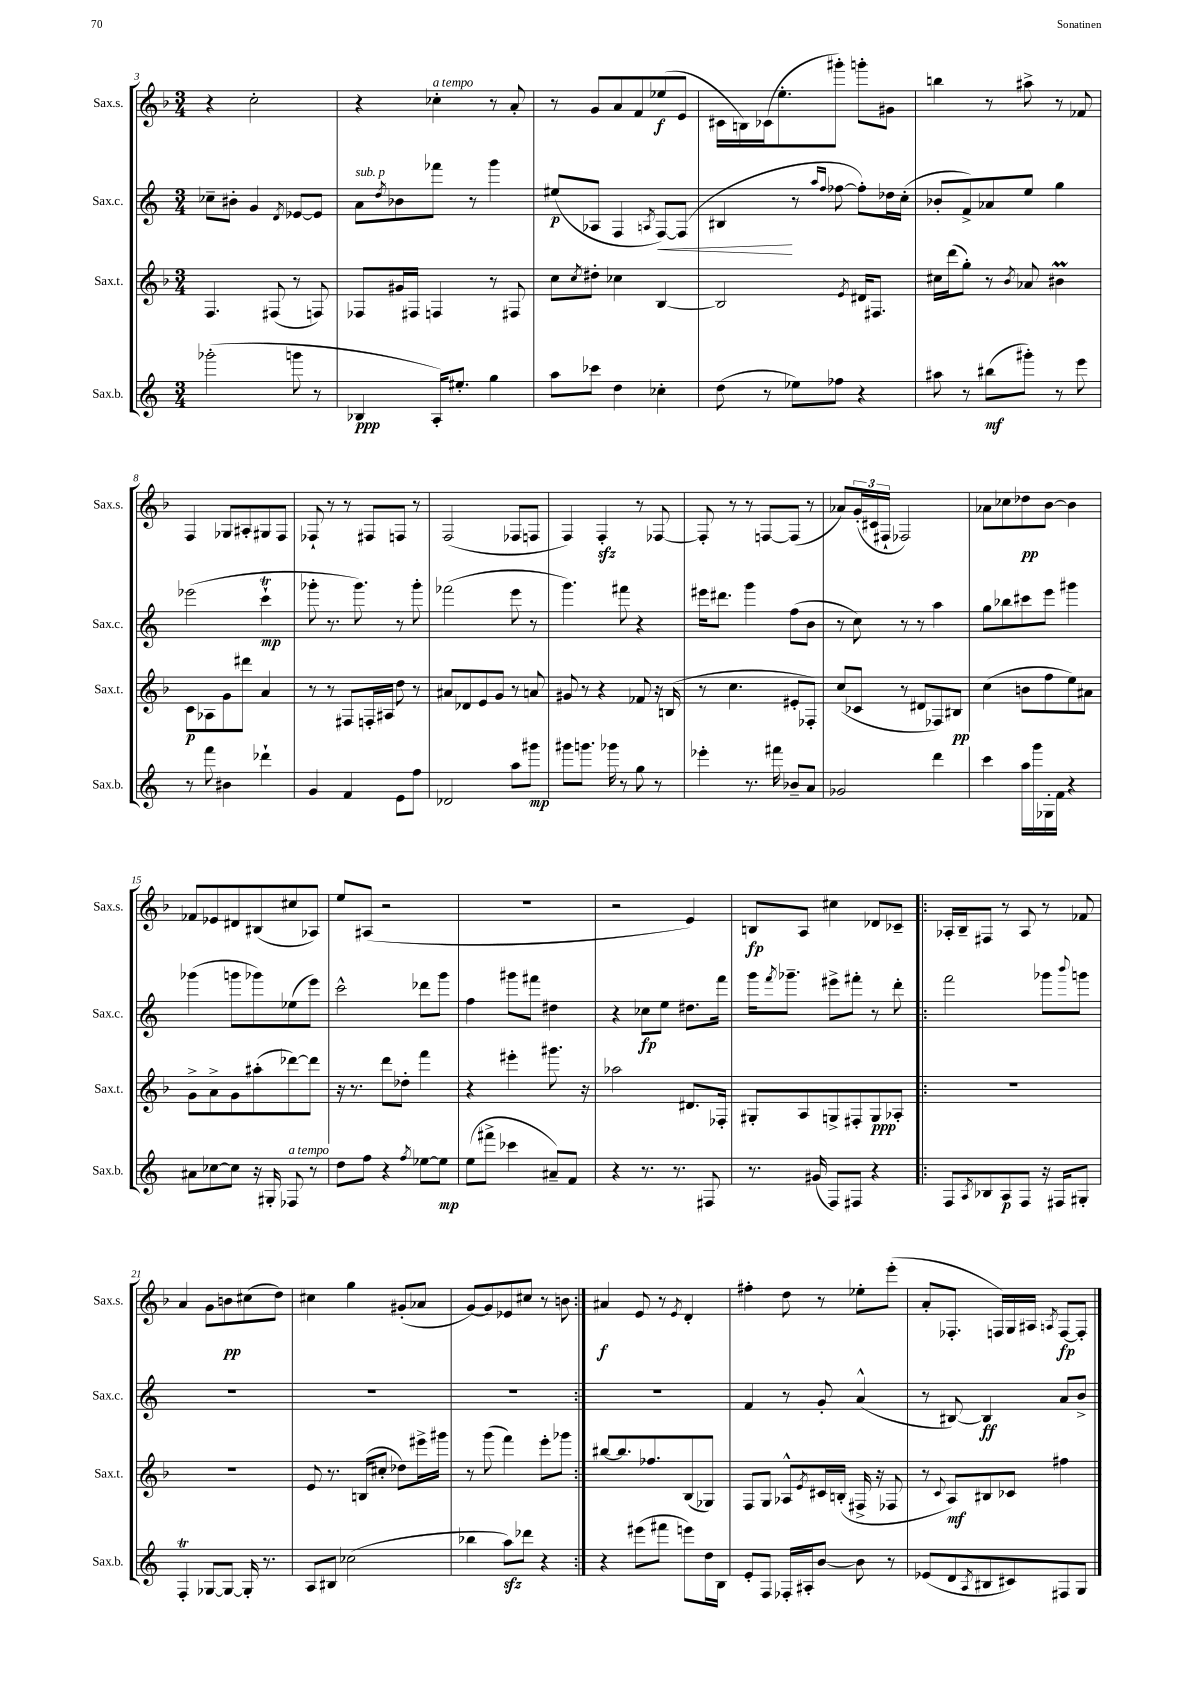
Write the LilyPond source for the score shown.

<<
\new StaffGroup <<
\new Staff = "s0" \with { instrumentName = "Sax.s." shortInstrumentName = "Sax.s." } {
    \clef treble \key f \major \numericTimeSignature \time 3/4
    r4 c''2-. |
    r4 ces''4-.^\markup { \italic "a tempo" } r8 a'8-. |
    r8 g'8 a'8 f'8 ees''8\f( e'8 |
    cis'16 b16) ces'16( e''8.-. gis'''8-.) g'''8-. gis'8 |
    b''4 r8 ais''8-> r8 fes'8 |
    f4 ges8 ais8-. gis8 f8 |
    fes8-! r8 r8 fis8 f8 r8 |
    f2( fes8 f8 |
    f4) f4-.\sfz r8 fes8~ |
    fes8-. r8 r8 f8~ f8( r8 |
    aes'8) \tuplet 3/2 { g'16-.( cis'16 fis16-! } fes2) |
    aes'8 ces''8 des''8\pp bes'8~ bes'4 |
    fes'8 ees'8 dis'8 bis8( cis''8 aes8) |
    e''8 ais8( r2 |
    R2. |
    r2 e'4) |
    b8\fp a8 cis''4 des'8 ces'8-- |
    \repeat volta 2 { aes16-. bes16-- fis8 r8 aes8 r8 fes'8 |
    a'4 g'8 b'8\pp cis''8( d''8) |
    cis''4 g''4 gis'8-.( aes'8 |
    g'8~) g'8 ees'8 cis''8 r8 b'8 | }
    ais'4\f e'8 r8 \acciaccatura { e'8 } d'4-. |
    fis''4-. d''8 r8 ees''8-. e'''8-.( |
    a'8-. fes8.-. f16) g16 ais16 \acciaccatura { a8 } f8~\fp f8-. \bar "|." |
}
\new Staff = "s1" \with { instrumentName = "Sax.c." shortInstrumentName = "Sax.c." } {
    \clef treble \key c \major \numericTimeSignature \time 3/4
    ces''8-- bis'8-. g'4 \acciaccatura { d'8 } ees'8~ ees'8 |
    a'8^\markup { \italic "sub. p" } \acciaccatura { d''8 } bes'8 fes'''8 r8 g'''4 |
    eis''8\p( aes8 f4 \acciaccatura { a8 } f8~\<) f8( |
    bis4\! r8 \grace { a''16 f''16 } fes''8~ fes''8-.) des''16 c''16-.( |
    bes'8-. f'8->) aes'8 e''8 g''4 |
    ees'''2( c'''4-!\trill\mp |
    ges'''8-. r8. ges'''8.) r8 ges'''8-. |
    fes'''2( e'''8 r8 |
    g'''4.) fis'''8 r4 |
    eis'''16 dis'''8. g'''4 f''8( b'8 |
    r8 c''8) r8 r8 a''4 |
    g''8 bes''8 cis'''8 e'''8 gis'''4 |
    ges'''4( g'''8 ges'''8) ees''8( e'''8) |
    c'''2-^ des'''8 g'''8 |
    f''4 gis'''8 fis'''8 dis''4 |
    r4 ces''8\fp e''8 dis''8. f'''16 |
    g'''16 \acciaccatura { f'''8 } ges'''8.-- eis'''8-> fis'''8-. r8 d'''8-. |
    \repeat volta 2 { f'''2 ges'''8 \appoggiatura { b'''8 } g'''8 |
    R2. |
    R2. |
    R2. | }
    R2. |
    f'4 r8 g'8-. a'4-^( |
    r8 bis8~) bis4\ff a'8 b'8-> \bar "|." |
}
\new Staff = "s2" \with { instrumentName = "Sax.t." shortInstrumentName = "Sax.t." } {
    \clef treble \key f \major \numericTimeSignature \time 3/4
    f4. fis8( r8 f8) |
    fes8 gis'16 fis16 f4 r8 fis8 |
    c''8 \acciaccatura { c''8 } dis''8-. ces''4 bes4~ |
    bes2 \acciaccatura { e'8 } dis'16 fis8. |
    cis''16 d'''16( g''8-.) r8 \acciaccatura { bes'8 } aes'8 bis'4\prall |
    c'8\p aes8 g'8 dis'''8 a'4 |
    r8 r8 fis8 f16-. ais16 d''8 r8 |
    ais'8 des'8 e'8 g'8 r8 a'8 |
    gis'8 r8 r4 fes'8 r16 b16( |
    r8 c''4. eis'8-. fes8-.) |
    c''8( ces'8 r8 dis'8 fes8) bis8\pp |
    c''4( b'8 f''8 e''8) ais'8 |
    g'8-> a'8-> g'8 ais''8-.( des'''8~) des'''8 |
    r16 r8. d'''8 des''8-. f'''4 |
    r4 eis'''4-. gis'''8. r16 |
    aes''2 dis'8. fes16-. |
    gis8-. a8 g8-> fis8-. g8\ppp aes8-. |
    \repeat volta 2 { R2. |
    R2. |
    e'8 r8. b16( cis''8-. des''8) eis'''16-> gis'''16 |
    r8 g'''8( f'''4) e'''8-. ges'''8 | }
    bis''8~ bis''8. fes''8. bes8( ges8) |
    f8 g8 aes8-^ \acciaccatura { e'8 } cis'16 b16-.( fis16-> r16 fes8 |
    r8 \appoggiatura { c'8 } a8\mf) bis8 ces'8 fis''4 \bar "|." |
}
\new Staff = "s3" \with { instrumentName = "Sax.b." shortInstrumentName = "Sax.b." } {
    \clef treble \key c \major \numericTimeSignature \time 3/4
    ges'''2-.( g'''8 r8 |
    bes4\ppp a16-.) eis''8.-. g''4 |
    a''8 ces'''8 d''4 ces''4-. |
    d''8( r8 ees''8) fes''8 r4 |
    ais''8 r8 bis''8\mf( gis'''8-.) r8 e'''8 |
    r8 f'''8 bis'4 des'''4-! |
    g'4 f'4 e'8 f''8 |
    des'2 a''8 gis'''8\mp |
    gis'''8 g'''8. ges'''16 r8 g''8 r8 |
    ees'''4-. r8. fis'''16 bes'8-- a'8 |
    ges'2 d'''4 |
    c'''4 a''16 g'''16 ges16-. f'16 r4 |
    ais'8 ces''8~ ces''8 r16 gis16-. fes8^\markup { \italic "a tempo" } r8 |
    d''8 f''8 r4 \acciaccatura { f''8 } ees''8~ ees''8\mp |
    e''8( fis'''8-> ces'''4 ais'8--) f'8 |
    r4 r8. r8. fis8 |
    r8. gis'16( f8) fis8 r4 |
    \repeat volta 2 { f8 \acciaccatura { a8 } bes8 a8\p f8 r16 fis16 gis8-. |
    f4-.\trill ges8~ ges8~ ges16-. r8. |
    a8 bis8 ces''2( |
    bes''4 a''8\sfz) des'''8 r4 | }
    r4 eis'''8( fis'''8 e'''8) d''16 b16 |
    e'8-. f8 fes16-. ais16-. b'8~ b'8 r8 |
    ees'8( d'8 \acciaccatura { a8 } bis8 cis'8) fis8 g8 \bar "|." |
}
>>
>>
\layout { \context { \Score currentBarNumber = #3 } }
